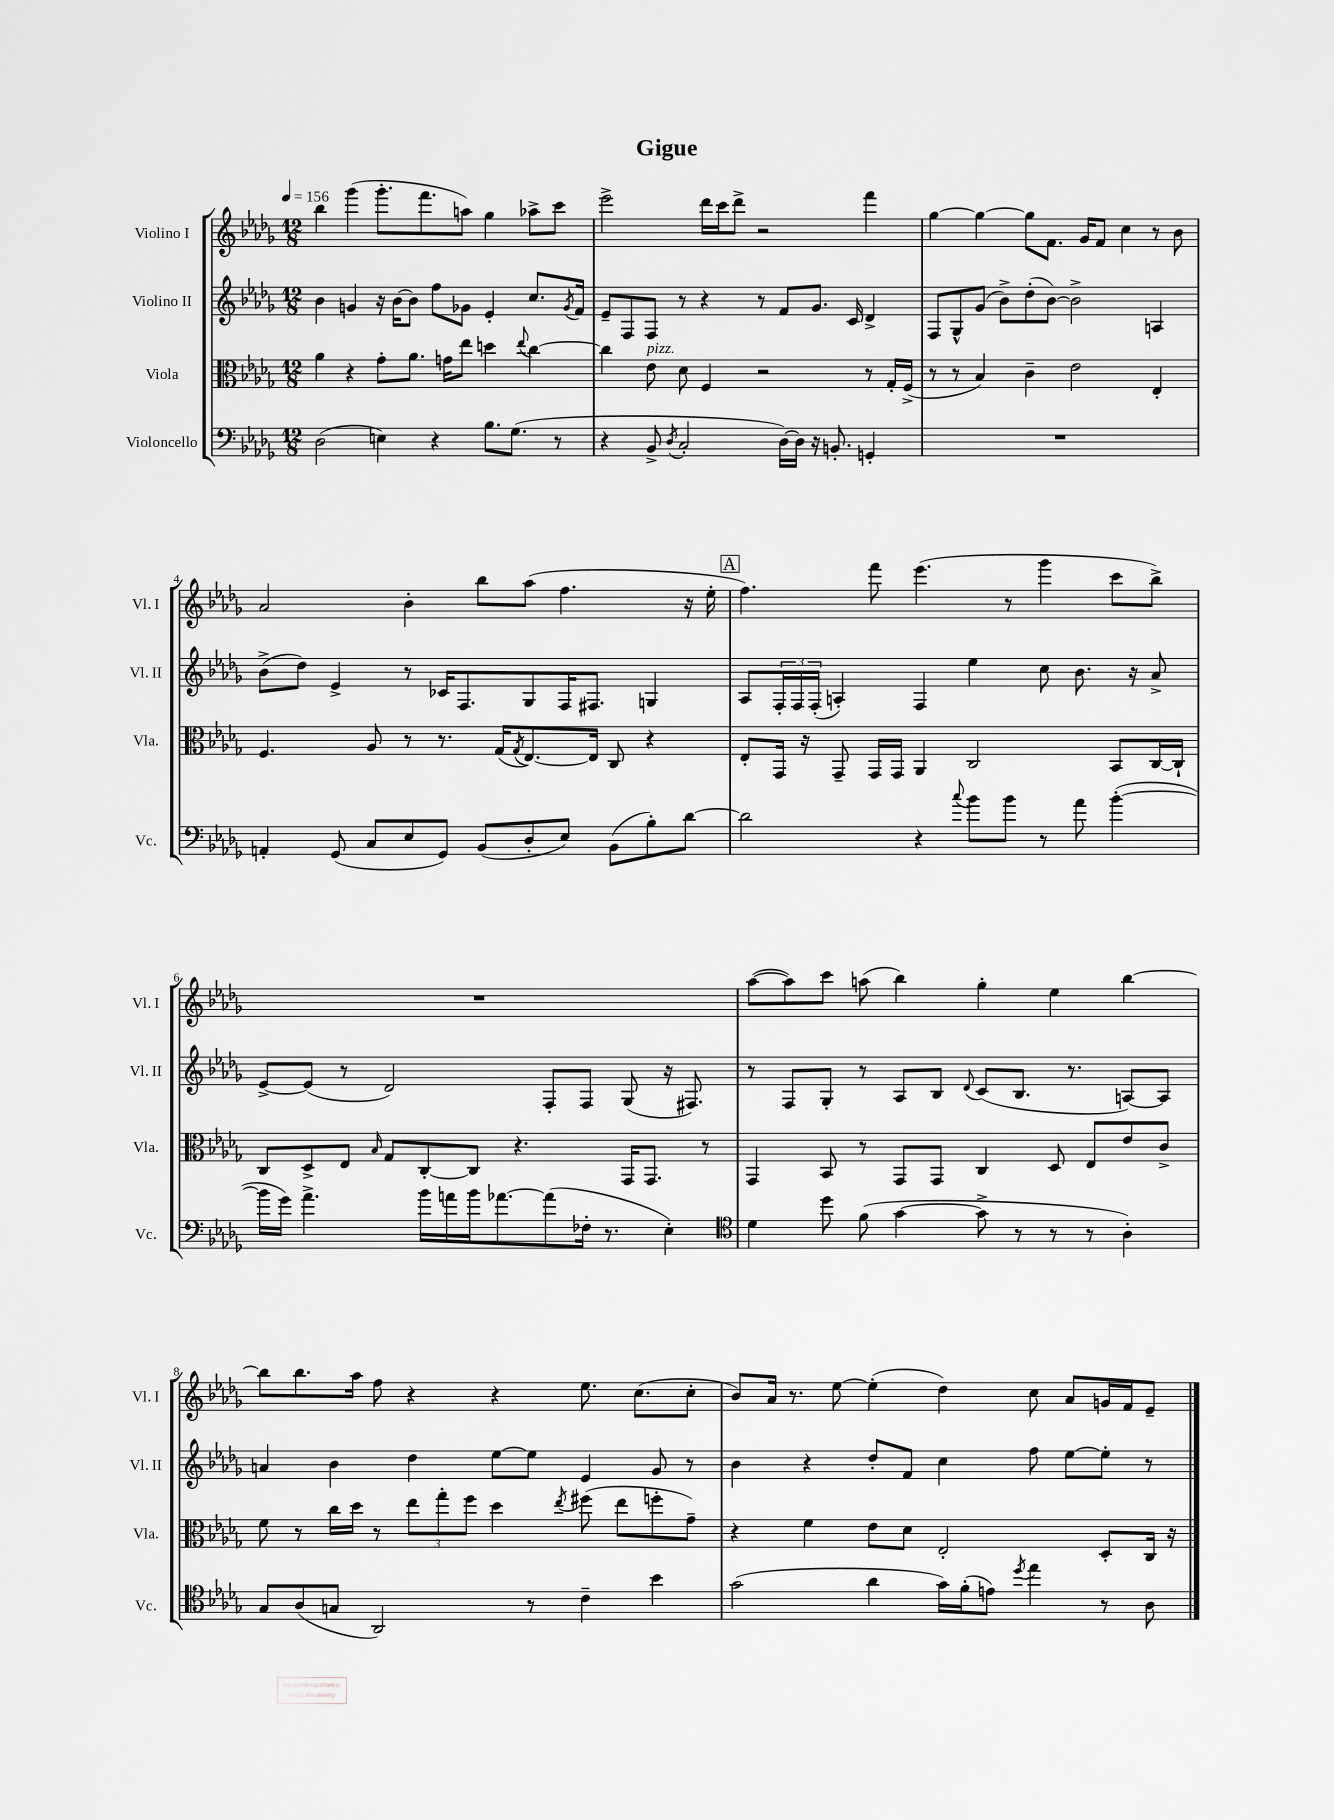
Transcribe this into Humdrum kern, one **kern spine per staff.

**kern	**kern	**kern	**kern
*staff4	*staff3	*staff2	*staff1
*clefF4	*clefC3	*clefG2	*clefG2
*k[b-e-a-d-g-]	*k[b-e-a-d-g-]	*k[b-e-a-d-g-]	*k[b-e-a-d-g-]
*M12/8	*M12/8	*M12/8	*M12/8
*MM156	*MM156	*MM156	*MM156
(2D-\	4a-\	4b-\	4bb-\
.	4r	4g/	(4ggg-\
4E\)	8g-'\L	16r	8.ggg-'\L
.	.	[16b-\LK	.
.	8.a-\J	8b-\]J	.
.	.	.	8.fff\
4r	.	8ff\L	.
.	16g\LK	.	.
.	8ee-\J	8g-\J	8aa\J)
8.B-\L	4dd\	4e-'/	4gg-\
(8.G-\J	.	.	.
.	8qqee-/	.	.
.	[4cc\	8.cc/L	8aa-^\L
8r	.	.	8ccc\J
.	.	8qg-/	.
.	.	16f/Jk	.
=	=	=	=
4r	4cc\]	8e-~/L	2eee-^\
.	.	8F/	.
8BB-^/	8e-\	8F/J	.
8qD-/	.	.	.
2C'/	8d-\	8r	.
.	4F/	4r	16ddd-\LL
.	.	.	16ccc\J
.	.	.	8ddd-^\J
.	2r	8r	2r
[16D-\LL)	.	8f/L	.
16D-\]JJ	.	.	.
16r	.	8.g-/J	.
8.BB'/	.	.	.
.	.	16c/	.
4GG'/	8r	4d-^/	4fff\
.	16G-'/LL	.	.
.	(16F^/JJ	.	.
=	=	=	=
1.r	8r	8F/L	[4gg-\
.	8r	8G-^^/	.
.	4B-/)	(8g-/J	4gg-\_
.	.	8b-^\L)	.
.	4c~\	(8dd-'\	8gg-\]L
.	.	[8b-\J)	8.f\J
.	2e-\	2b-^\]	.
.	.	.	16g-/LK
.	.	.	8f/J
.	.	.	4cc\
.	4E-'/	4A/	8r
.	.	.	8b-\
=	=	=	=
4AA'/	4.F/	(8b-^\L	2a-/
.	.	8dd-\J)	.
(8GG-/	.	4e-^/	.
8C/L	8A-/	.	.
8E-/	8r	8r	4b-'\
8GG-/J)	8.r	16c-/LK	.
.	.	8.F/	.
(8BB-/L	.	.	8bb-\L
.	(16G-/LK	.	.
.	8qG-/	.	.
8D-'/	[8.E-/)	8G-/	(8aa-\J
8E-/J)	.	16F/K	4.ff\
.	16E-/]Jk	8.F#/J	.
(8BB-\L	8C/	.	.
8B-'\)	4r	4G/	.
[8d-\J	.	.	16r
.	.	.	16ee-'\
=	=	=	=
2d-\]	8E-'/L	8A-/L	4.ff\)
.	16GG-/Jk	24F'/L	.
.	.	24F/	.
.	16r	.	.
.	.	(24F'/JJ	.
.	8GG-~/	4A'/)	.
.	16GG-/LL	.	8fff\
.	16GG-/JJ	.	.
4r	4AA-/	4F/	(4.eee-\
8qqcc/	.	.	.
8b-\L	2C/	4ee-\	.
8b-\J	.	.	8r
8r	.	8cc\	4ggg-\
8a-\	.	8.b-\	.
([4b-'\	8BB-/L	.	8ccc\L
.	.	16r	.
.	[16C/L	8a-^/	8bb-^\J)
.	16C`/]JJ	.	.
=	=	=	=
16b-\]LL	8C/L	[8e-^/L	1.r
16g-\JJ)	.	.	.
4.a-^\	8D-^/	(8e-/]J	.
.	8E-/J	8r	.
.	16qqB-/	.	.
.	8G-/L	2d-/)	.
16b-\LL	[8C'/	.	.
16a\	.	.	.
16b-\J	8C/]J	.	.
[8.a-\	.	.	.
.	4.r	.	.
(8a-\]	.	8F'/L	.
16F-'\Jk	.	8F/J	.
8.r	.	.	.
.	16GG-/LK	(8G-/	.
.	8.GG-/J	.	.
4E-'\)	.	16r	.
.	.	8.F#/)	.
.	8r	.	.
=	=	=	=
*clefC4	*	*	*
4d-\	4GG-/	8r	([8aa-\L
.	.	8F/L	8aa-\])
8dd-\	8BB-/	8G-'/J	8ccc\J
(8f\	8r	8r	(8aa\
[4g-\	8GG-/L	8A-/L	4bb-\)
.	8GG-/J	8B-/J	.
.	.	8qqd-/	.
8g-^\]	4C/	(8c/L	4gg-'\
8r	.	8.B-/J	.
8r	8D-/	.	4ee-\
.	.	8.r	.
8r	8E-/L	.	.
4A-'\)	8e-/	[8A/L)	[4bb-\
.	8c^/J	8A/]J	.
=	=	=	=
8G-/L	8f\	4a/	8bb-\]L
(8A-/	8r	.	8.bb-\
8G/J	16cc\LL	4b-\	.
.	16dd-\JJ	.	16aa-\Jk
2AA-/)	8r	.	8ff\
.	12ee-\L	4dd-\	4r
.	12gg-'\	.	.
.	12ff\J	.	.
.	4dd-\	[8ee-\L	4r
8r	.	8ee-\]J	.
.	8qee-/	.	.
4c~\	(8ff#\	4e-/	8.ee-\
.	8ee-\L	.	.
.	.	.	(8.cc\L
4b-\	8ff'\	8g-/	.
.	8g-~\J)	8r	8cc'\J
=	=	=	=
(2g-\	4r	4b-\	8b-/L)
.	.	.	16a-/Jk
.	.	.	8.r
.	4f\	4r	.
.	.	.	[8ee-\
4a-\	8e-\L	8dd-'/L	(4ee-'\]
.	8d-\J	8f/J	.
16g-\LL)	2E-'/	4cc\	4dd-\)
(16f'\J	.	.	.
8e\J)	.	.	.
8qdd-/	.	.	.
4ee-\	.	8ff\	8cc\
.	.	[8ee-\L	8a-/L
8r	8D-'/L	8ee-'\]J	16g/L
.	.	.	16f/J
8A-\	16C/Jk	8r	8e-~/J
.	16r	.	.
==	==	==	==
*-	*-	*-	*-
